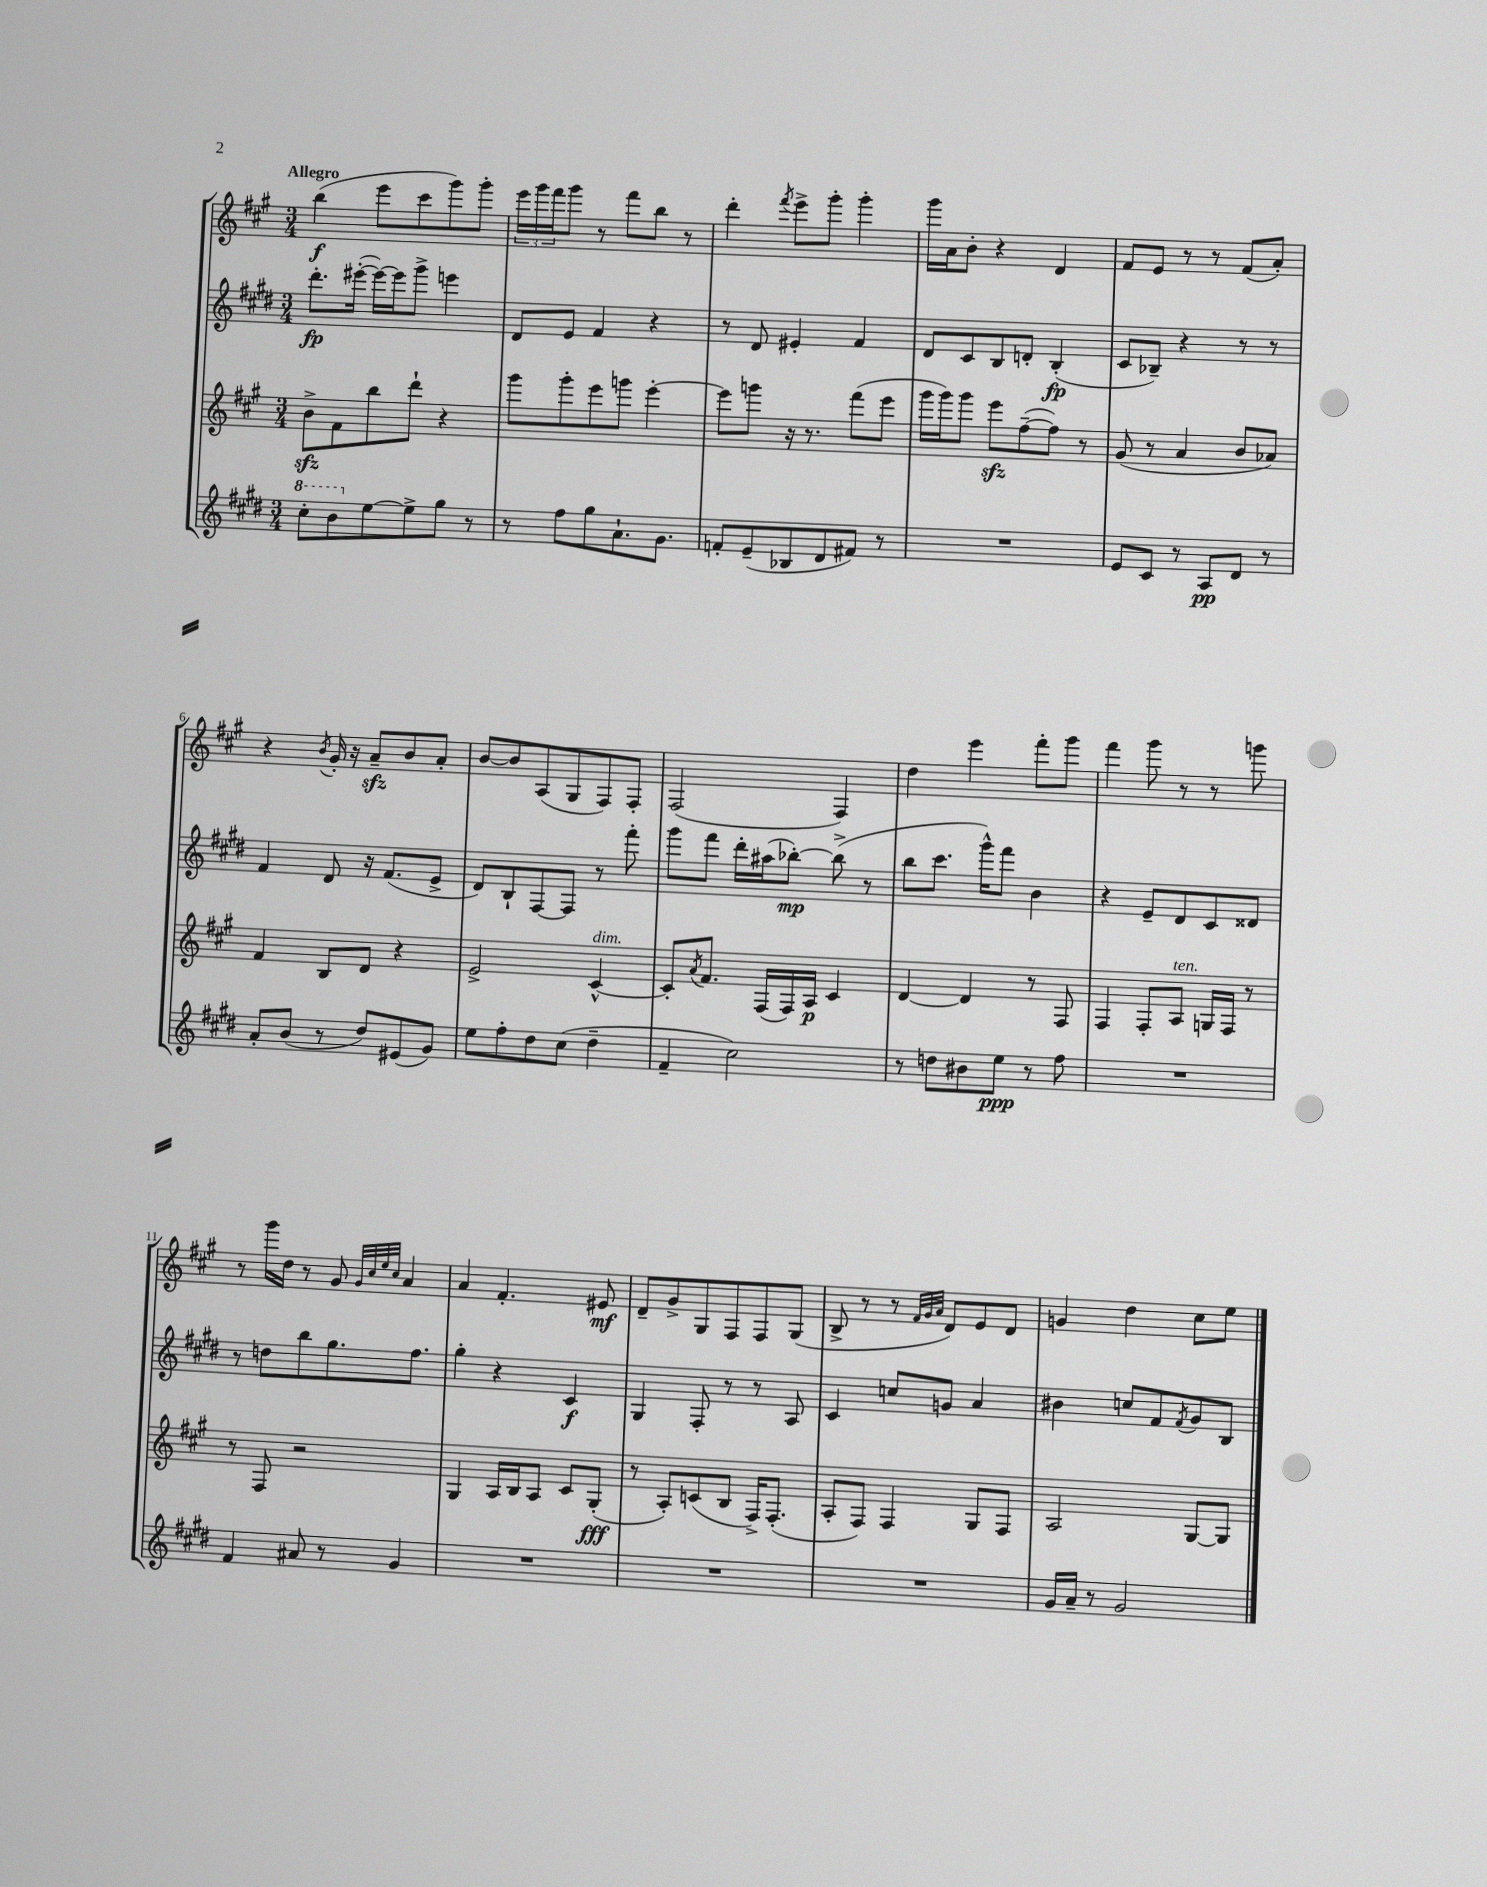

**kern	**dynam	**kern	**dynam	**kern	**dynam	**kern	**dynam
*part4	*part4	*part3	*part3	*part2	*part2	*part1	*part1
*staff4	*staff4	*staff3	*staff3	*staff2	*staff2	*staff1	*staff1
*clefG2	*	*clefG2	*	*clefG2	*	*clefG2	*
*k[f#c#g#d#]	*	*k[f#c#g#]	*	*k[f#c#g#d#]	*	*k[f#c#g#]	*
*M3/4	*	*M3/4	*	*M3/4	*	*M3/4	*
*8va	*	*	*	*	*	*	*
=1	=1	=1	=1	=1	=1	=1	=1
!	!	!	!	!	!	!LO:TX:a:B:t=Allegro	!
8ccc#'\L	.	8bzz^\L	.	8.ddd#'\L	fp	(4bb\	f
8bb\	.	8f#\	.	.	.	.	.
.	.	.	.	([16eee#X'\Jk	.	.	.
*X8va	*	*	*	*	*	*	*
[8ee\	.	8bb\	.	16eee#\LL_)	.	8eee\L	.
.	.	.	.	16eee#\J]	.	.	.
8ee^\]	.	8ddd`\J	.	8ggg#^\J	.	8ccc#\	.
8gg#\J	.	4r	.	4eeen\	.	8ggg#\)	.
8r	.	.	.	.	.	8ggg#'\J	.
=2	=2	=2	=2	=2	=2	=2	=2
8r	.	8ggg#\L	.	8d#/L	.	24eee\LL	.
.	.	.	.	.	.	24ggg#\	.
.	.	.	.	.	.	24fff#\J	.
8ff#\L	.	8ggg#'\	.	8e/J	.	8ggg#\J	.
8gg#\	.	8eee\	.	4f#/	.	8r	.
8.a`\	.	8gggn\J	.	.	.	8fff#\L	.
.	.	[4eee'\	.	4r	.	8bb\J	.
8.g#\J	.	.	.	.	.	.	.
.	.	.	.	.	.	8r	.
=3	=3	=3	=3	=3	=3	=3	=3
8fn'/L	.	8eee\L]	.	8r	.	4ddd'\	.
(8e~/	.	8gggn\J	.	8d#/	.	.	.
.	.	.	.	.	.	8qfff#/	.
8B-X/	.	16r	.	4e#X'/	.	8eee^\L	.
.	.	8.r	.	.	.	.	.
8d#/	.	.	.	.	.	8ggg#'\J	.
8f#X/J)	.	(8fff#\L	.	4f#/	.	4ggg#'\	.
8r	.	8eee\J	.	.	.	.	.
=4	=4	=4	=4	=4	=4	=4	=4
2.r	.	16ggg#\LL	.	8d#/L	.	16ggg#\LL	.
.	.	16ggg#\J)	.	.	.	16a\J	.
.	.	8ggg#\J	.	8c#/	.	8b'\J	.
.	.	8eeezz\L	.	8B/	.	4r	.
.	.	([8ff#~\	.	8dn'/J	.	.	.
.	.	8ff#\J])	.	(4B'/	fp	4d/	.
.	.	8r	.	.	.	.	.
=5	=5	=5	=5	=5	=5	=5	=5
8e/L	.	(8g#/	.	8c#/L	.	8f#/L	.
8c#/J	.	8r	.	8B-X~/J)	.	8e/J	.
8r	.	4a/	.	4r	.	8r	.
8A/L	pp	.	.	.	.	8r	.
8d#/J	.	8b/L	.	8r	.	(8f#/L	.
8r	.	8a-X/J)	.	8r	.	8a'/J)	.
!!LO:LB:g=z
=6	=6	=6	=6	=6	=6	=6	=6
8a'/L	.	4f#/	.	4f#/	.	4r	.
(8b/J	.	.	.	.	.	.	.
.	.	.	.	.	.	8qb/	.
8r	.	8B/L	.	8d#/	.	16g#'/	.
.	.	.	.	.	.	16r	.
8dd#/L)	.	8d/J	.	16r	.	8azz~/L	.
.	.	.	.	(8.f#/L	.	.	.
(8e#X/	.	4r	.	.	.	8b/	.
8g#/J)	.	.	.	8e^/J	.	8a'/J	.
=7	=7	=7	=7	=7	=7	=7	=7
8ee\L	.	2e^/	.	8d#/L)	.	[8b/L	.
8ff#'\	.	.	.	8B`/	.	8b/]	.
8dd#\	.	.	.	[8F#/	.	(8A/	.
(8cc#\J	.	.	.	8F#/J]	.	8G#/	.
!	!	!LO:TX:a:i:t=dim.	!	!	!	!	!
4dd#~\	.	[4c#^^/	.	8r	.	8F#/)	.
.	.	.	.	8fff#'\	.	8F#'/J	.
=8	=8	=8	=8	=8	=8	=8	=8
4f#~/	.	8c#'/L]	.	8ggg#\L	.	(2F#/	.
.	.	8qa/	.	.	.	.	.
.	.	8.f#/J	.	8fff#\J	.	.	.
2cc#\)	.	.	.	16ddd#'\LL	.	.	.
.	.	(16F#/LL	.	(16aa#X\J	.	.	.
.	.	16F#/)	.	[8bb-X'\J)	mp	.	.
.	.	16A/JJ	p	.	.	.	.
.	.	4c#/	.	(8bb-^\]	.	4F#/)	.
.	.	.	.	8r	.	.	.
=9	=9	=9	=9	=9	=9	=9	=9
8r	.	[4d/	.	8bb\L	.	4dd\	.
8ddn\L	.	.	.	8.ccc#\J	.	.	.
8b#X\	.	4d/]	.	.	.	4eee\	.
.	.	.	.	16ggg#^^\KL)	.	.	.
8ee\J	ppp	.	.	8fff#\J	.	.	.
8r	.	8r	.	4b\	.	8fff#'\L	.
8ff#\	.	8F#/	.	.	.	8ggg#\J	.
=10	=10	=10	=10	=10	=10	=10	=10
2.r	.	4F#/	.	4r	.	4fff#\	.
.	.	8F#'/L	.	8e~/L	.	8ggg#\	.
!	!	!LO:TX:a:i:t=ten.	!	!	!	!	!
.	.	8A/J	.	8d#/	.	8r	.
.	.	16Gn/LL	.	8c#/	.	8r	.
.	.	16F#/JJ	.	.	.	.	.
.	.	8r	.	8d##X/J	.	8gggn\	.
!!LO:LB:g=z
=11	=11	=11	=11	=11	=11	=11	=11
4f#/	.	8r	.	8r	.	8r	.
.	.	8F#/	.	8ddn\L	.	16ggg#\LL	.
.	.	.	.	.	.	16dd\JJ	.
8a#X/	.	2r	.	8bb\	.	8r	.
8r	.	.	.	8.gg#\	.	8g#/	.
.	.	.	.	.	.	32qqg#/LLL	.
.	.	.	.	.	.	32qqcc#/	.
.	.	.	.	.	.	32qqee/	.
.	.	.	.	.	.	32qqcc#/JJJ	.
4g#/	.	.	.	.	.	4a/	.
.	.	.	.	8.ff#\J	.	.	.
=12	=12	=12	=12	=12	=12	=12	=12
2.r	.	4G#/	.	4gg#'\	.	4a/	.
.	.	16A/LL	.	4r	.	4.f#'/	.
.	.	16B/J	.	.	.	.	.
.	.	8A/J	.	.	.	.	.
.	.	8c#/L	.	4c#/	f	.	.
.	.	(8G#'/J	fff	.	.	8e#X/	mf
=13	=13	=13	=13	=13	=13	=13	=13
2.r	.	8r	.	4G#/	.	8d~/L	.
.	.	8A'/L)	.	.	.	8g#^/	.
.	.	(8cn/	.	8F#'/	.	8G#/	.
.	.	8B/J	.	8r	.	8F#/	.
.	.	16F#^/KL)	.	8r	.	8F#/	.
.	.	(8.F#'/J	.	.	.	.	.
.	.	.	.	8A/	.	(8G#/J	.
=14	=14	=14	=14	=14	=14	=14	=14
2.r	.	8A'/L	.	4c#/	.	8B^/	.
.	.	8F#/J)	.	.	.	8r	.
.	.	4F#/	.	8ccn/L	.	8r	.
.	.	.	.	.	.	32qqf#/LLL	.
.	.	.	.	.	.	32qqg#/	.
.	.	.	.	.	.	32qqa/JJJ	.
.	.	.	.	8gn/J	.	8d/L)	.
.	.	8G#/L	.	4a/	.	8e/	.
.	.	8F#/J	.	.	.	8d/J	.
=15	=15	=15	=15	=15	=15	=15	=15
16g#/LL	.	2A/	.	4b#X\	.	4gn/	.
16a~/JJ	.	.	.	.	.	.	.
8r	.	.	.	.	.	.	.
2g#/	.	.	.	8ccn/L	.	4dd\	.
.	.	.	.	8f#/	.	.	.
.	.	.	.	8qf#/	.	.	.
.	.	[8G#/L	.	8g#/	.	8cc#\L	.
.	.	8G#/J]	.	8B/J	.	8ee\J	.
==	==	==	==	==	==	==	==
*-	*-	*-	*-	*-	*-	*-	*-
